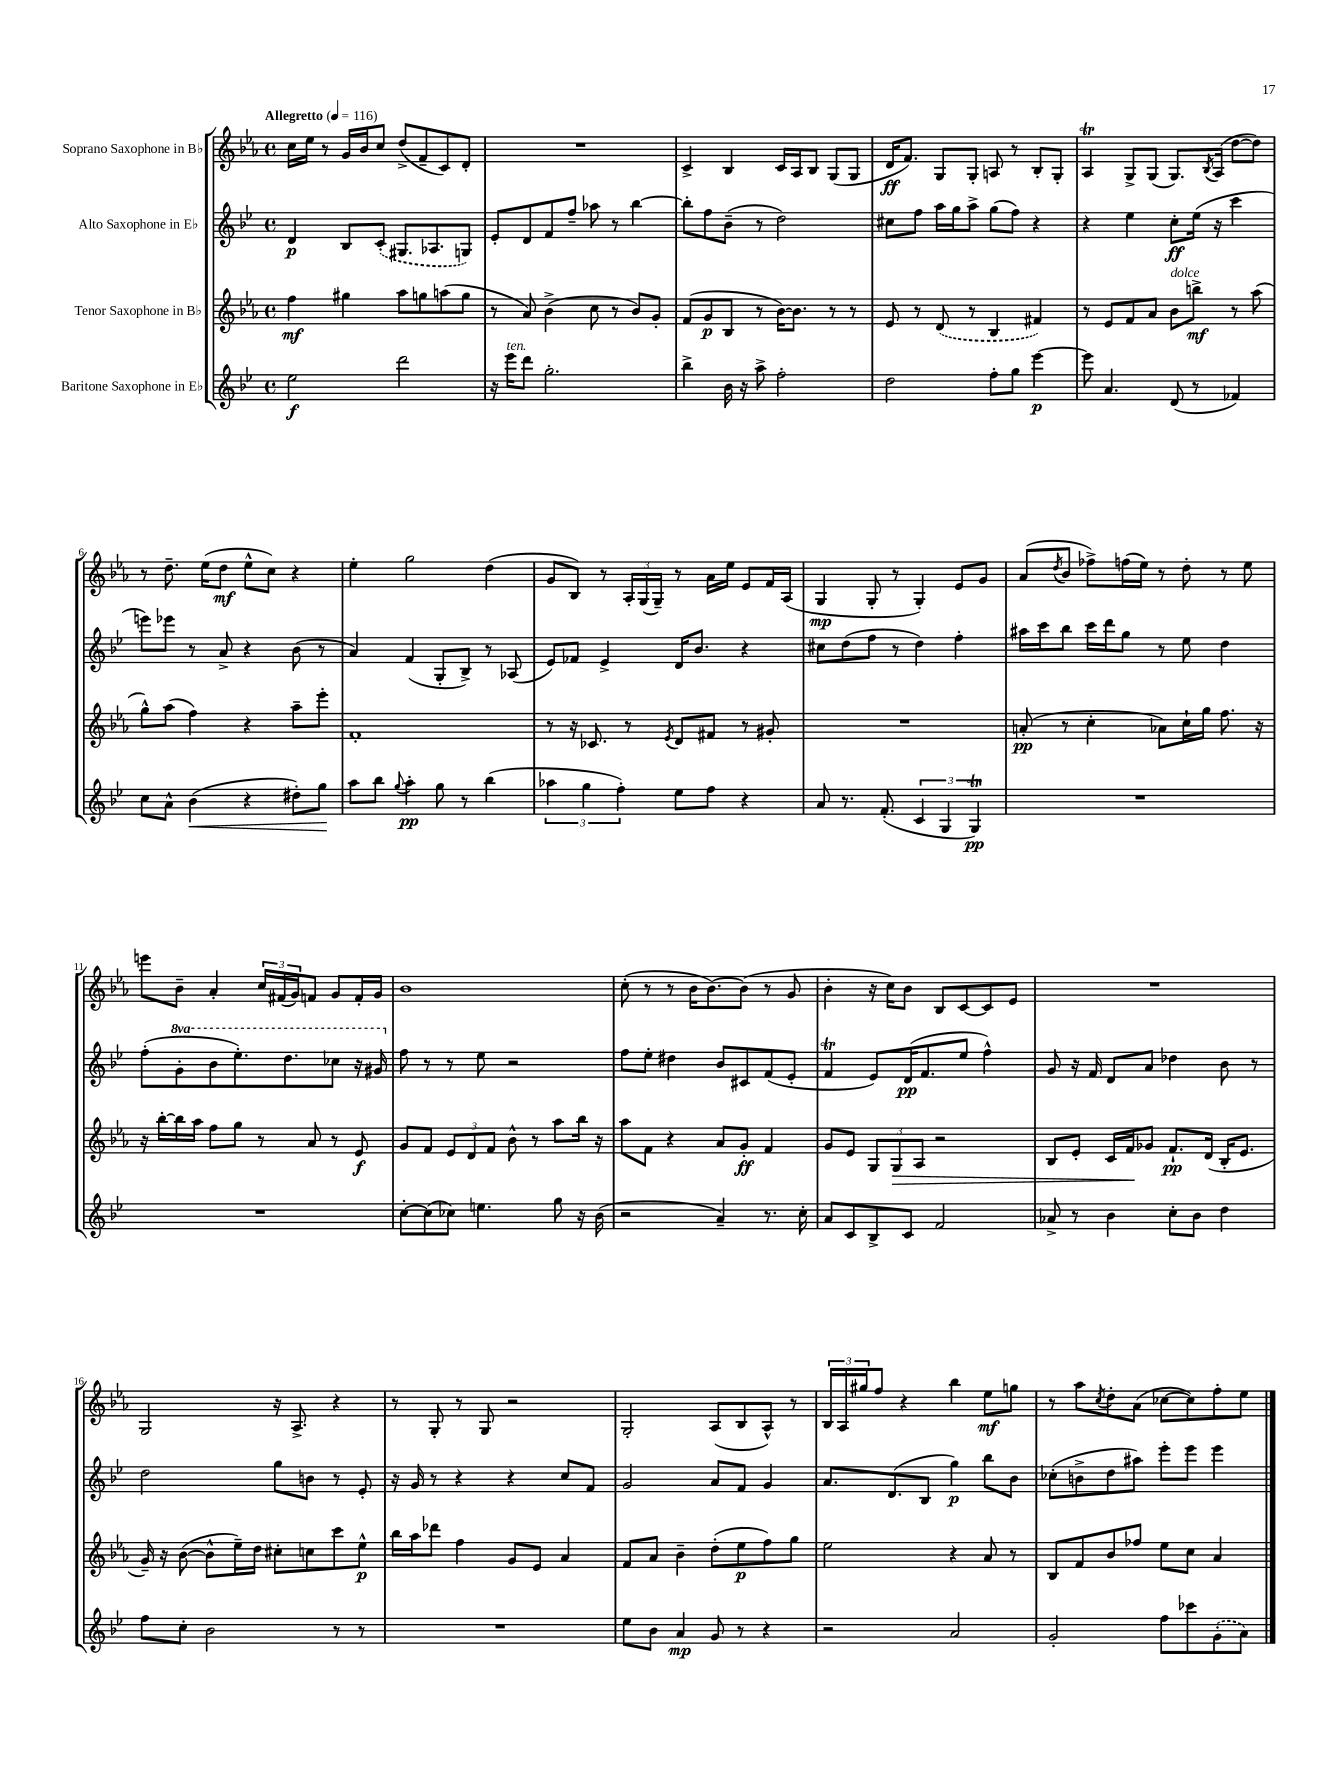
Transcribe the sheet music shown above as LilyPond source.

<<
\new StaffGroup <<
\new Staff = "s0" \with { instrumentName = "Soprano Saxophone in Bb" } {
    \clef treble \key ees \major \defaultTimeSignature \time 4/4 \tempo "Allegretto" 4 = 116
    c''16 ees''16 r8 g'16 bes'16 c''8 d''8->( f'8-- c'8) d'8-. |
    R1 |
    c'4-> bes4 c'16 aes16 bes8 g8( g8 |
    d'16\ff f'8.) g8 g8-. a8 r8 bes8-. g8-. |
    aes4\trill g8-> g8( g8.) \acciaccatura { bes8 } aes16( d''8~ d''8) |
    r8 d''8.-- ees''16( d''8\mf ees''8-^ c''8) r4 |
    ees''4-. g''2 d''4( |
    g'8 bes8) r8 \tuplet 3/2 { aes16-. g16( g16--) } r8 aes'16 ees''16 ees'8 f'16 aes16( |
    g4\mp g8-. r8 g4-.) ees'8 g'8 |
    aes'8( \acciaccatura { d''8 } bes'8 fes''8->) f''16( ees''16) r8 d''8-. r8 ees''8 |
    e'''8 bes'8-- aes'4-. \tuplet 3/2 { c''16 fis'16( g'16) } f'8 g'8 f'16-. g'16 |
    bes'1 |
    c''8-.( r8 r8 bes'16 bes'8.~) bes'8( r8 g'8 |
    bes'4-. r16 c''16) bes'8 bes8 c'8~ c'8 ees'8 |
    R1 |
    g2 r16 aes8.-> r4 |
    r8 g8-. r8 g8 r2 |
    g2-. aes8( bes8 aes8-^) r8 |
    \tuplet 3/2 { bes16 aes16 gis''16 } f''8 r4 bes''4 ees''8\mf g''8 |
    r8 aes''8 \acciaccatura { c''8 } d''8-. aes'8( ces''8~ ces''8) f''8-. ees''8 \bar "|." |
}
\new Staff = "s1" \with { instrumentName = "Alto Saxophone in Eb" } {
    \clef treble \key bes \major \defaultTimeSignature \time 4/4 \set Staff.ottavationMarkups = #ottavation-simple-ordinals
    d'4\p bes8 \once \slurDashed c'8-.( gis8. aes8. g8) |
    ees'8-. d'8 f'8 f''8-- aes''8 r8 bes''4~ |
    bes''8-. f''8 bes'8--( r8 d''2) |
    cis''8 f''8 a''16 g''16 a''8-> g''8( f''8) r4 |
    r4 ees''4 c''8-.\ff ees''16( r16 c'''4 |
    e'''8) ees'''8 r8 a'8-> r4 bes'8( r8 |
    a'4) f'4( g8-. bes8->) r8 aes8( |
    ees'8) fes'8 ees'4-> d'16 bes'8. r4 |
    cis''8 d''8( f''8 r8 d''4) f''4-. |
    ais''16 c'''16 bes''8 c'''16 d'''16 g''8 r8 ees''8 d''4 |
    f''8-.( \ottava #1 g''8-. bes''8 ees'''8.-.) d'''8. ces'''8 r16 gis''16 \ottava #0 |
    f''8 r8 r8 ees''8 r2 |
    f''8 ees''8-. dis''4 bes'8 cis'8 f'8( ees'8-. |
    f'4\trill ees'8) d'16\pp( f'8. ees''8 f''4-^) |
    g'8 r16 f'16 d'8 a'8 des''4 bes'8 r8 |
    d''2 g''8 b'8 r8 ees'8-. |
    r16 g'16 r8 r4 r4 c''8 f'8 |
    g'2 a'8 f'8 g'4 |
    a'8. d'8.( bes8 g''4\p) bes''8 bes'8 |
    ces''8-.( b'8-> d''8 ais''8) ees'''8-. ees'''8 ees'''4 \bar "|." |
}
\new Staff = "s2" \with { instrumentName = "Tenor Saxophone in Bb" } {
    \clef treble \key ees \major \defaultTimeSignature \time 4/4
    f''4\mf gis''4 aes''8 g''8 a''8( g''8 |
    r8 aes'8) bes'4->( c''8 r8 bes'8) g'8-. |
    f'8( g'8\p bes8 r8 bes'16~) bes'8. r8 r8 |
    ees'8 r8 \once \slurDashed d'8( r8 bes4 fis'4) |
    r8 ees'8 f'8 aes'8 bes'8^\markup { \italic "dolce" } b''8->\mf r8 aes''8( |
    g''8-^) aes''8( f''4) r4 aes''8-- ees'''8-. |
    f'1-. |
    r8 r16 ces'8. r8 \acciaccatura { ees'8 } d'8 fis'8 r8 gis'8-. |
    R1 |
    a'8-.\pp( r8 c''4-. aes'8) c''16-! g''16 f''8. r16 |
    r16 bes''16~-. bes''16 aes''16 f''8 g''8 r8 aes'8 r8 ees'8\f |
    g'8 f'8 \tuplet 3/2 { ees'8 d'8 f'8 } bes'8-^ r8 aes''8 bes''16 r16 |
    aes''8 f'8 r4 aes'8 g'8-.\ff f'4 |
    g'8 ees'8 \tuplet 3/2 { g8 g8\> aes8 } r2 |
    bes8 ees'8-. c'16 f'16\! ges'8 f'8.-!\pp d'16( bes16-. ees'8. |
    g'16--) r16 bes'8~( bes'8-^ ees''16--) d''16 cis''8-. c''8 c'''8 ees''8-^\p |
    bes''16 aes''16 des'''8 f''4 g'8 ees'8 aes'4 |
    f'8 aes'8 bes'4-- d''8-.( ees''8\p f''8) g''8 |
    ees''2 r4 aes'8 r8 |
    bes8 f'8 bes'8 fes''8 ees''8 c''8 aes'4 \bar "|." |
}
\new Staff = "s3" \with { instrumentName = "Baritone Saxophone in Eb" } {
    \clef treble \key bes \major \defaultTimeSignature \time 4/4
    ees''2\f d'''2 |
    r16 ees'''16^\markup { \italic "ten." } d'''8 g''2.-. |
    bes''4-> bes'16 r16 a''8-> f''2-. |
    d''2 f''8-. g''8 ees'''4~\p |
    ees'''8 a'4. d'8( r8 fes'4) |
    c''8 a'8-^ bes'4\<( r4 dis''8-.) g''8\! |
    a''8 bes''8 \appoggiatura { g''8 } a''4-.\pp g''8 r8 bes''4( |
    \tuplet 3/2 { aes''4 g''4 f''4-.) } ees''8 f''8 r4 |
    a'8 r8. f'8.-.( \tuplet 3/2 { c'4 g4 g4\trill\pp) } |
    R1 |
    R1 |
    c''8~-. c''8( ces''8) e''4. g''8 r16 bes'16( |
    r2 a'4--) r8. c''16-. |
    a'8 c'8 bes8-> c'8 f'2 |
    aes'8-> r8 bes'4 c''8-. bes'8 d''4 |
    f''8 c''8-. bes'2 r8 r8 |
    R1 |
    ees''8 bes'8 a'4\mp g'8 r8 r4 |
    r2 a'2 |
    g'2-. f''8 ces'''8 \once \slurDashed g'8-.( a'8) \bar "|." |
}
>>
>>
